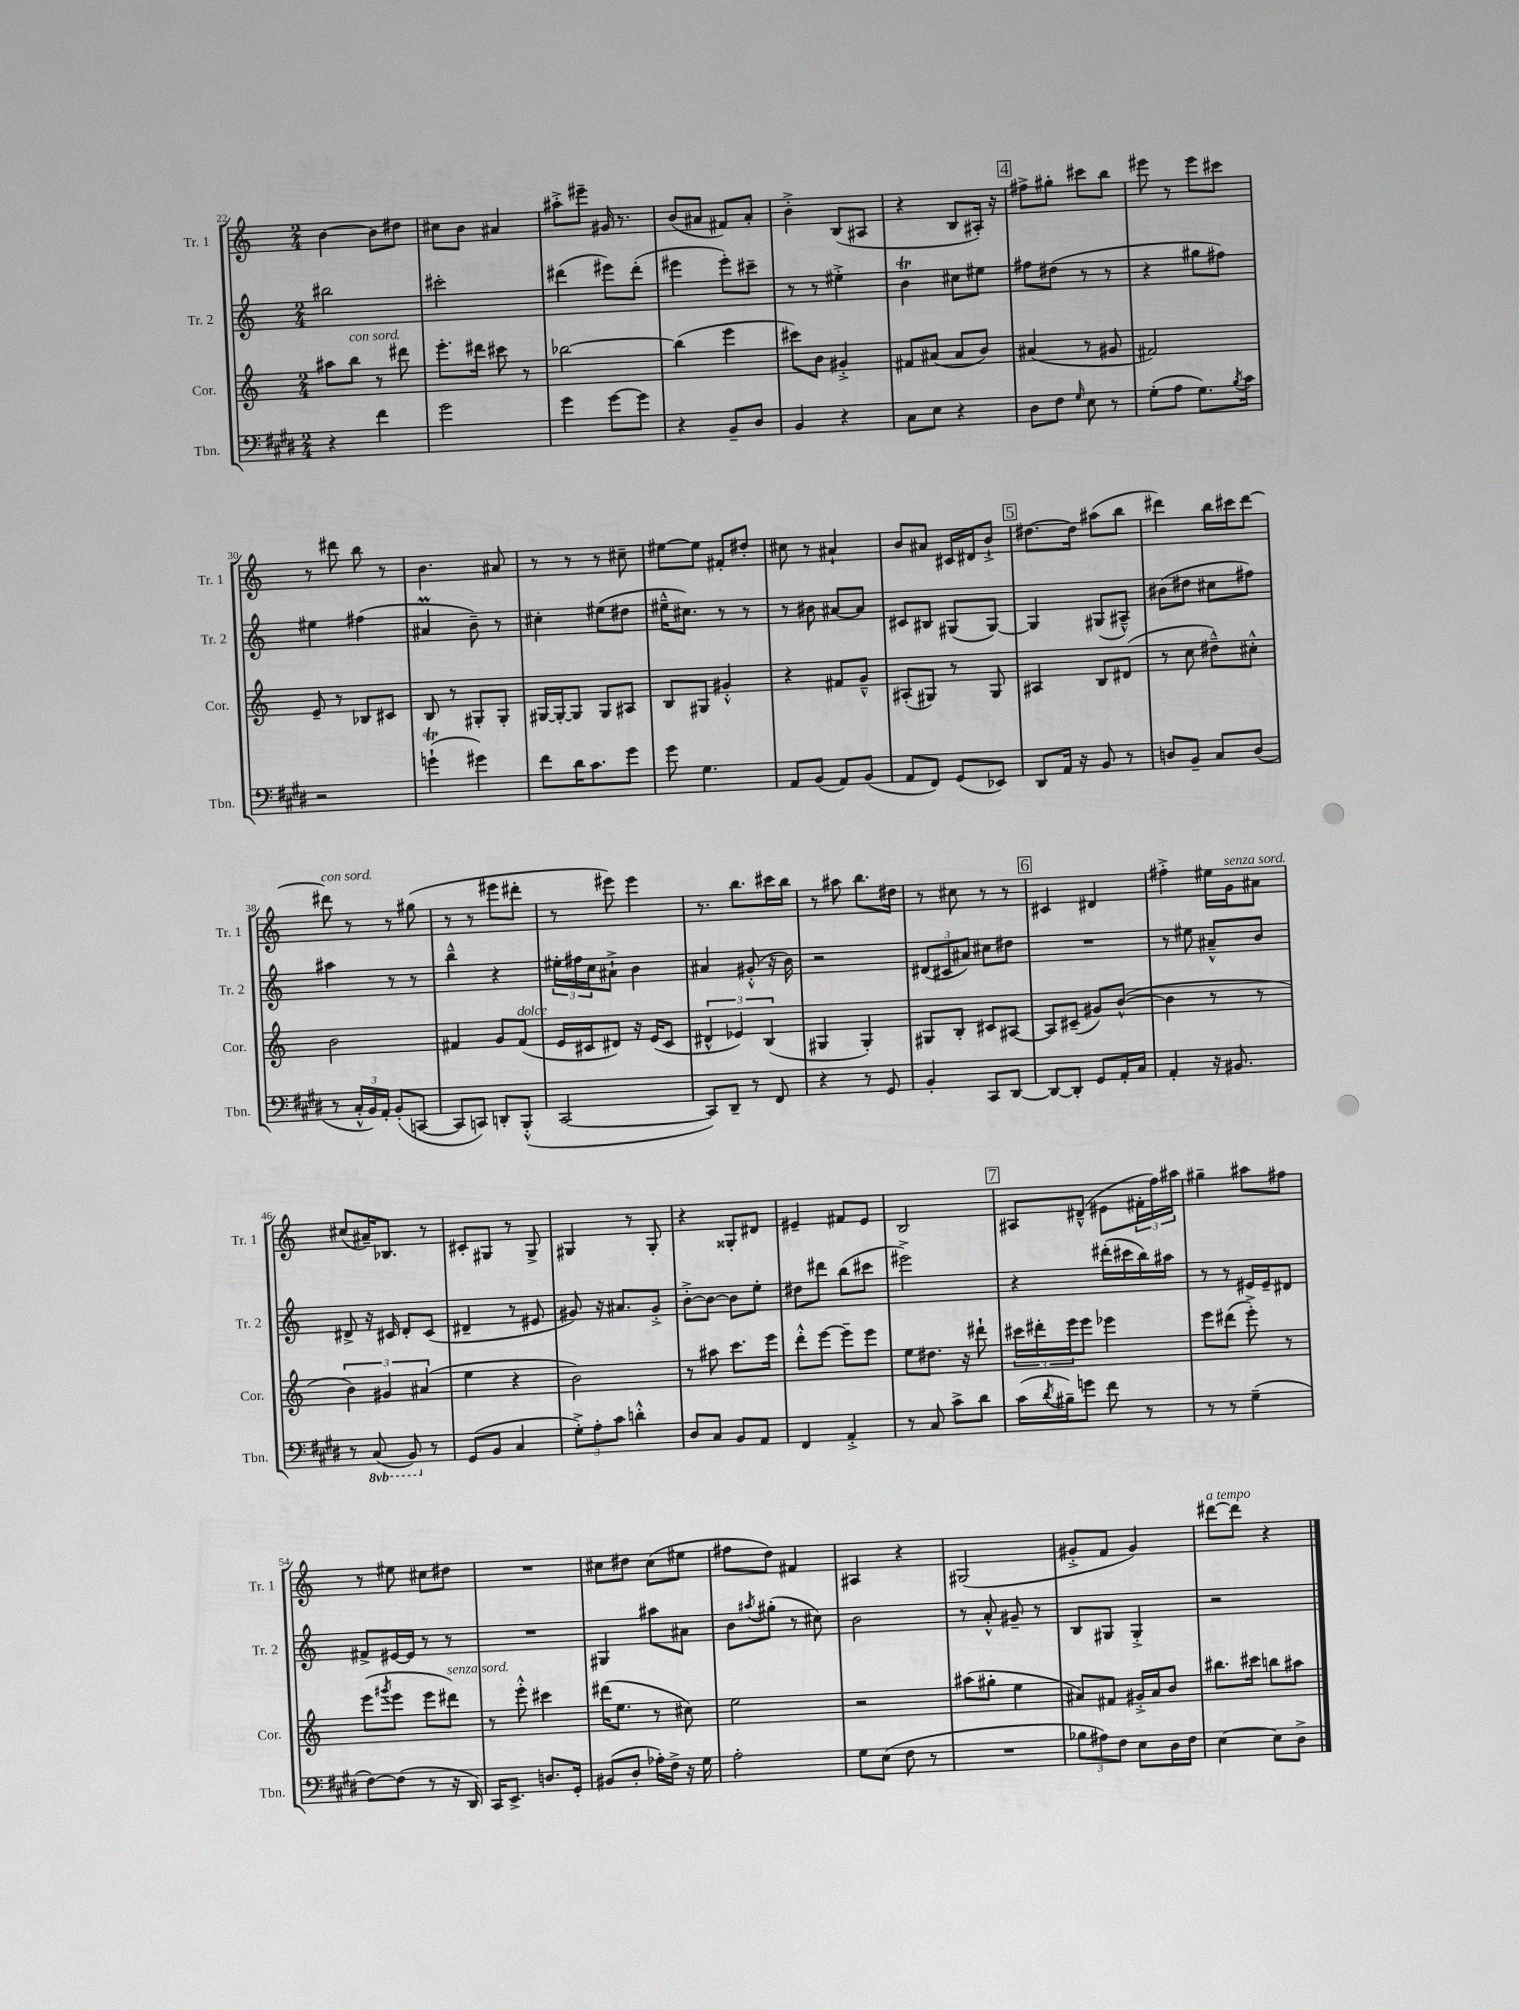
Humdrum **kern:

**kern	**kern	**kern	**kern
*staff4	*staff3	*staff2	*staff1
*clefF4	*clefG2	*clefG2	*clefG2
*k[f#c#g#d#]	*k[]	*k[]	*k[]
*M2/4	*M2/4	*M2/4	*M2/4
4r	8aa#	2bb#	[4b
.	8bb	.	.
4f#	8r	.	8b]
.	8ddd#	.	8dd#
=	=	=	=
2g#	8.eee'	2ccc#'	8cc#
.	.	.	8b
.	16ddd#	.	.
.	8ccc#	.	4a#
.	8r	.	.
=	=	=	=
4g#	[2bb-	(4ddd#	8aa#'^
.	.	.	8eee#~
[8g#	.	8eee#)	16g#
.	.	.	8.r
8g#]	.	(8ddd#'	.
=	=	=	=
4r	(4bb-]	4eee#	(8b
.	.	.	8a#
8BB~	4eee	8eee#')	8f#)
8D#	.	8ccc#~	8a#'
=	=	=	=
4BB	8ccc#)	8r	4b'^
.	8b	8r	.
4r	4g#'^	4ee#'^	(8B
.	.	.	8A#
=	=	=	=
8C#	8f#	4b	4r
8E	(8a#	.	.
4r	8a#	8cc#	8B
.	8b)	8ee#	16A#')
.	.	.	16r
=	=	=	=
8D#	(4a#	8ff#	8ff#^
8F#	.	(8dd#	8gg#'
16qqG#	.	.	.
8E	8r	8r	8ccc#
8r	8g#	8r	8bb
=	=	=	=
(8G#'	2f#)	4r	8eee#
8A	.	.	8r
8.G#)	.	8gg#	8eee#
.	.	8ff#)	8ccc#
8qB	.	.	.
16c#	.	.	.
=	=	=	=
2r	8e~	4ee#	8r
.	8r	.	8ddd#
.	8B-	(4ff#	8bb
.	8c#	.	8r
=	=	=	=
(4g`	8B	4a#	4.b
.	8r	.	.
4g#)	8G#'	8b~)	.
.	8G#'	8r	8a#
=	=	=	=
8f#	[16G#	4cc#'	8r
.	16G#'_	.	.
16d#	8G#]	.	8r
8.c#	.	.	.
.	8G#	(8ee#	8r
8g#	8A#	8dd#	8cc#~
=	=	=	=
8g#	8B	16ee#~^^	[8ee#
.	.	8.cc#)	.
4.G#	8G#	.	8ee#]
.	4g#'^^	8r	8f#'
.	.	8r	8dd#'
=	=	=	=
8AA	4r	8r	8cc#
(8BB	.	8b#	8r
8AA)	8f#	[8a#	4a#`
(8BB	8g~^^	8a#]	.
=	=	=	=
8AA	(8A#'	8c#	8b
8FF#)	8G#)	8B#	8a#
(8GG#	8r	(8G#	16c#
.	.	.	16d#
8EE-)	8G#	[8G#)	8b`^
=	=	=	=
8DD#	4A#	4G#]	[8.dd#
16AA	.	.	.
16r	.	.	16dd#]
8BB	8B	(8G#	(8aa#
8r	(8d#	8A#~^^)	8bb
=	=	=	=
8D	8r	(8b#	4ddd#)
8BB~	8cc	8dd#	.
8C#	8dd#~^^)	8cc#	16bb
.	.	.	16ccc#
(8D	8cc#'^^	8ff#)	[8ddd#
=	=	=	=
8r	2b	4aa#	8ddd#]
24C#'^^	.	.	8r
24BB)	.	.	.
24AA'	.	.	.
(8BB'	.	8r	8r
[8CC	.	8r	(8gg#
=	=	=	=
8CC]	4f#	4bb~^^	8r
8CC)	.	.	8r
8DD'	8g	4r	8eee#
(8BBB'^^	(8f#	.	8ddd#'
=	=	=	=
[2CC#	16e	24ee#'	8r
.	.	24ff#	.
.	16c#	.	.
.	.	24cc	.
.	8d#)	8a#`^	8eee#)
.	16r	4b	4eee#
.	(16e	.	.
.	8c#	.	.
=	=	=	=
8CC#])	6d#^^	4a#	8.r
8DD#~	.	.	.
.	6e-)	.	.
.	.	.	8.bb
8r	.	(8g#'^^	.
.	(6B	.	.
8FF#	.	16r	16ccc#
.	.	16b)	16bb
=	=	=	=
4r	4G#	2r	8r
.	.	.	8aa#
8r	4G#')	.	8.bb
8GG#	.	.	.
.	.	.	16dd#
=	=	=	=
4BB'	8G#	(12d#	8r
.	.	12c#	.
.	8B'	.	8cc#
.	.	12a#)	.
8CC#	8c#	8cc#	8r
[8DD#	[8A#	8dd#	8r
=	=	=	=
8DD#_	8A#]	2r	4c#
8DD#']	(8c#~	.	.
8GG#	8g#)	.	4d#
16AA'	([8b^^	.	.
16C#	.	.	.
=	=	=	=
4AA'	4b]	8r	4ff#'^
.	.	8ee#	.
16r	8r	8a#~^^	16ee#
8.BB#	.	.	16g
.	8r	8b	8a#
=	=	=	=
8r	6b)	8d#^	(8cc#
(8CC#	.	16r	16a#~)
.	6g#	.	.
.	.	16c#	8.B-
8BBB)	.	8d#'	.
.	(6a#	.	.
8r	.	(8c#	8r
=	=	=	=
(8GG#	4ee	4d#~	8c#'
8BB	.	.	8G#
4C#	4r	8r	8r
.	.	8e#	8G#^
=	=	=	=
12G#'^)	2b)	8g#)	4G#
12A'	.	.	.
.	.	16r	.
12c#	.	.	.
.	.	8.a#	.
4d'^^	.	.	8r
.	.	8g#'^	8G#'
=	=	=	=
8D#	8r	[8b'^	4r
8C#	8aa#	8b_	.
8BB	8.ccc	8b]	8G##'
8AA	.	8ee'	8d#
.	16eee	.	.
=	=	=	=
4FF#	8ddd'^^	8dd#	4e#~
.	[8eee	8ddd#	.
4AA'^	8eee~]	(8bb	8f#
.	8eee	8ccc#	8e#
=	=	=	=
8r	8ee	2eee#^)	2B
8C#	8.dd#	.	.
8c#^	.	.	.
.	16r	.	.
8d#	8ddd#`	.	.
=	=	=	=
(16c#	24ccc#	4r	8A#
.	24ddd#'	.	.
8qd#	.	.	.
16B#~)	.	.	.
.	24eee	.	.
8g	8eee	.	(8d#~^^
8f#	4eee-	(16ddd#'	8e#
.	.	16ccc#	.
8r	.	16bb)	24f#'
.	.	.	24ff)
.	.	16aa#	.
.	.	.	24aa#
=	=	=	=
8r	8eee	8r	4gg#~
8r	(8ddd#	8r	.
(4G#~	8eee'^)	16e#	8aa#
.	.	16e#~	.
.	8r	8d#	8ff#
=	=	=	=
[8F#)	(8eee	8f#^	8r
.	8qggg#	.	.
(8F#]	8eee	[16e#	8ee#
.	.	16e#]	.
8r	8eee	8r	8cc#
16r	8ddd#)	8r	8dd#
16DD#)	.	.	.
=	=	=	=
16CC#	8r	2r	2r
8.EE^	.	.	.
.	8eee'^^	.	.
8.D	4ccc#	.	.
16GG#'	.	.	.
=	=	=	=
(8BB#	(16ddd#	4G#	8cc#
.	8.ee	.	.
8D#'	.	.	8dd#
16A-')	8r	8aa#	(8cc#
16F#^	.	.	.
16r	8cc#)	8a#	8ee#
16G#	.	.	.
=	=	=	=
2A'	2ee	8b	8ff#
.	.	8qaa#	.
.	.	(8gg#'	8dd)
.	.	8r	4f#
.	.	8cc#)	.
=	=	=	=
8G#	2r	2b	4A#
(8E	.	.	.
8F#	.	.	4r
8r	.	.	.
=	=	=	=
2r	(8aa#	8r	(2G#
.	8gg#'	8a'^^	.
.	4ee	8g#~	.
.	.	8r	.
=	=	=	=
12B-	8a#)	8B	8g#'^
12A#)	.	.	.
.	8f#	8G#	8f
12F#	.	.	.
8E	16g#'^	4G#'^	4g#)
.	16a#	.	.
16D#	8b	.	.
16F#	.	.	.
=	=	=	=
[4E	8.bb#	2r	[8ddd#
.	.	.	8ddd#]
.	16ccc#	.	.
8E]	8bb	.	4r
8D#^	8aa#	.	.
==	==	==	==
*-	*-	*-	*-
